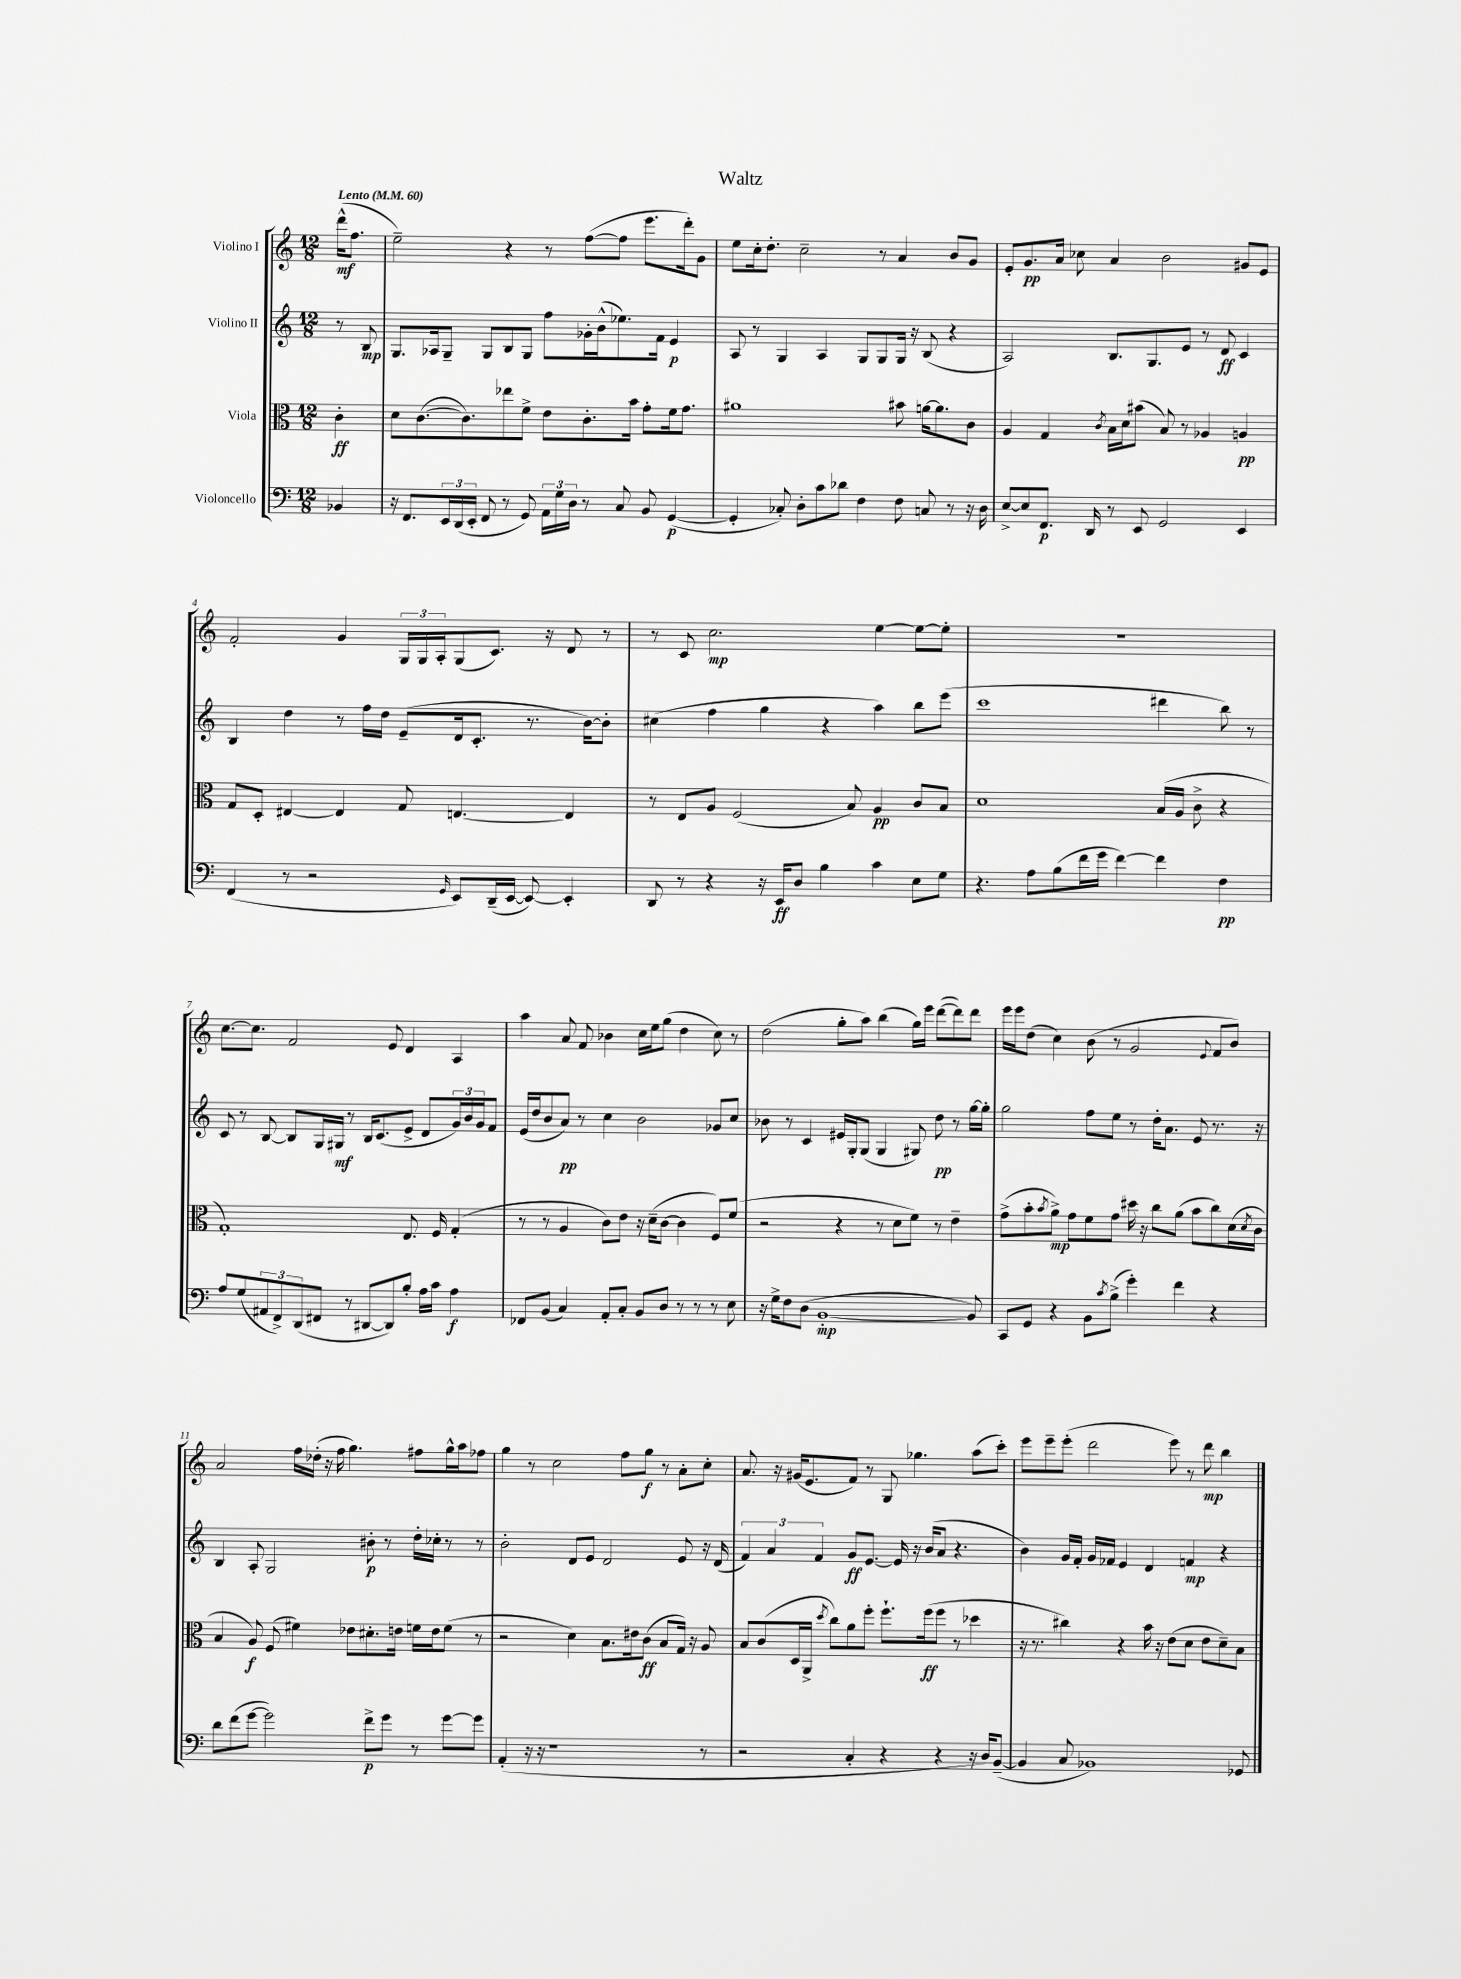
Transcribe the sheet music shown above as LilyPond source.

\header { title = "Waltz" }
<<
\new StaffGroup <<
\new Staff = "s0" \with { instrumentName = "Violino I" } {
    \clef treble \key c \major \numericTimeSignature \time 12/8 \partial 4 \tempo "Lento" 4 = 60
    d'''16-^\mf( f''8. |
    e''2--) r4 r8 f''8~( f''8 e'''8. d'''16-.) g'8 |
    e''8 c''16-. d''8.-. c''2-- r8 a'4 b'8 g'8 |
    e'8-. g'8.\pp a'16 ces''8 a'4 b'2 gis'8 e'8 |
    f'2-. g'4 \tuplet 3/2 { g16 g16 a16-. } g8( c'8.) r16 d'8 r8 |
    r8 c'8 c''2.\mp e''4~ e''8~ e''8-. |
    R1. |
    c''8.~ c''8. f'2 e'8 d'4 a4 |
    a''4 a'8 f'8 bes'4 c''16 e''16 g''8( d''4 c''8) r8 |
    d''2( g''8-. a''8) b''4( g''16) e'''16 d'''8~( d'''8) d'''8 |
    e'''16 e'''16 d''8( c''4) b'8( r8 g'2 \appoggiatura { e'8 } f'8 b'8) |
    a'2 f''16 des''16-.( r16 f''16 g''4.) fis''8 g''16-^ a''16 fes''8 |
    g''4 r8 c''2 f''8 g''8\f r8 a'8-. c''8-. |
    a'8. r16 gis'16( e'8. f'8) r8 g8 ges''4. a''8( c'''8-.) |
    e'''8 e'''8-- e'''8-.( d'''2 e'''8) r8 d'''8\mp b''4 \bar "|." |
}
\new Staff = "s1" \with { instrumentName = "Violino II" } {
    \clef treble \key c \major \numericTimeSignature \time 12/8 \partial 4
    r8 b8\mp |
    g8. aes16 g8-- g8 b8 g8 f''8 ges'16-. b'16-^( ees''8.) f'16 e'4\p |
    a8 r8 g4 a4 g8 g8 g16 r16 b8( r4 |
    a2) b8. g8. e'8 r8 d'8\ff c'4 |
    b4 d''4 r8 f''16 d''16 e'8--( d'16 c'8.-. r8. b'16~) b'8-. |
    cis''4( f''4 g''4 r4 a''4) b''8 e'''8( |
    c'''1 dis'''4 b''8) r8 |
    c'8 r8 b8~ b8 g16 gis16\mf r8 b16 c'8.( e'8-> d'8 \tuplet 3/2 { g'16) b'16 g'16 } f'8 |
    e'16( d''16 b'8 a'8\pp) r8 c''4 b'2 ges'8 c''8 |
    bes'8 r8 c'4 eis'16 g16-. g8( g4 gis8) d''8\pp r8 g''16~ g''16-. |
    g''2 f''8 e''8 r8 d''16-. a'8. e'8 r8. r16 |
    b4 a8-. g2 bis'8-.\p r8 d''16-. ces''16-. r8 r8 |
    b'2-. d'8 e'8 d'2 e'8 r16 d'16( |
    \tuplet 3/2 { f'4) a'4 f'4 } g'8\ff e'8.~ e'16 r16 b'16( a'8 r4. |
    b'4) g'16 f'16-. g'16 fes'16 e'4 d'4 f'4\mp r4 \bar "|." |
}
\new Staff = "s2" \with { instrumentName = "Viola" } {
    \clef alto \key c \major \numericTimeSignature \time 12/8 \partial 4
    c'4-.\ff |
    d'8 c'8.~( c'8.) ees''8 f'8-> e'8 c'8.-. b'16 g'8-. f'16 g'8. |
    ais'1 bis'8 a'16~ a'8. c'8 |
    a4 g4 \acciaccatura { c'8 } b16 d'16 bis'8( b8) r8 aes4 a4\pp |
    g8 d8-. eis4~ eis4 g8 e4.~ e4 |
    r8 e8 a8 f2( b8) a4\pp c'8 b8 |
    d'1 b16( a16 c'8-> r4 |
    g1-.) e8. f16 g4-.( |
    r8 r8 a4 c'8) e'8 r16 d'16--( c'8~ c'4 f8) f'8( |
    r2 r4 r8 d'8 f'8) r8 e'4-- |
    g'8->( b'8-. \acciaccatura { b'8 } a'8->\mp) g'8 f'8 g'8 dis''16 r16 c''8 a'8( b'8 c''8) d'16( \acciaccatura { d'8 } c'16 |
    b4 a8\f) f8( fis'4) ees'8 dis'8.-. e'16 f'16 e'16 f'8( r8 |
    r2 d'4) b8. eis'16 c'8\ff( b8 g16) r16 a8 |
    b8 c'8( d16 a,16-> \acciaccatura { d''8 } c''8) a'8 f''8-. f''8.-! f''16\ff( f''8 r8 des''4 |
    r16 r8. cis''4) r4 b'16 r16 e'8( d'8 e'8 d'8--) b8 \bar "|." |
}
\new Staff = "s3" \with { instrumentName = "Violoncello" } {
    \clef bass \key c \major \numericTimeSignature \time 12/8 \partial 4
    bes,4 |
    r16 f,8. \tuplet 3/2 { e,16 d,16( e,16-. } f,8 r8 g,8) \tuplet 3/2 { a,16 g16 d16 } r8 c8 b,8 g,4~\p( |
    g,4-. ces8-.) d8-. c'8 des'8 f4 f8 c8 r8 r16 d16 |
    e8~-> e8 f,8.\p d,16 r8 e,8 g,2 e,4 |
    f,4( r8 r2 \grace { g,16 } e,8) d,16--( e,16~ e,8~) e,4-. |
    d,8 r8 r4 r16 e,16\ff d8 b4 c'4 e8 g8 |
    r4. a8 b8( f'16 g'16 f'4~) f'4 f4\pp |
    a8 g8( \tuplet 3/2 { ais,8 f,8->) d,8( } fis,8 r8 dis,8~ dis,8) b8-. a16 c'16 a4\f |
    fes,8 b,8( c4) a,8-. c8-. b,8 d8 r8 r8 r8 e8 |
    r16 g16-> f8 d8( b,1~-.\mp b,8) |
    c,8 g,8 r4 b,8 \acciaccatura { c'8 } b8->( g'4-.) f'4 r4 |
    d'8 f'8( g'8~ g'2) f'8->\p g'8 r8 g'8~ g'8 |
    a,4-.( r16 r16 r1 r8 |
    r2 c4-. r4 r4 r16 d16) b,8~--( |
    b,4 c8 bes,1) ges,8 \bar "|." |
}
>>
>>
